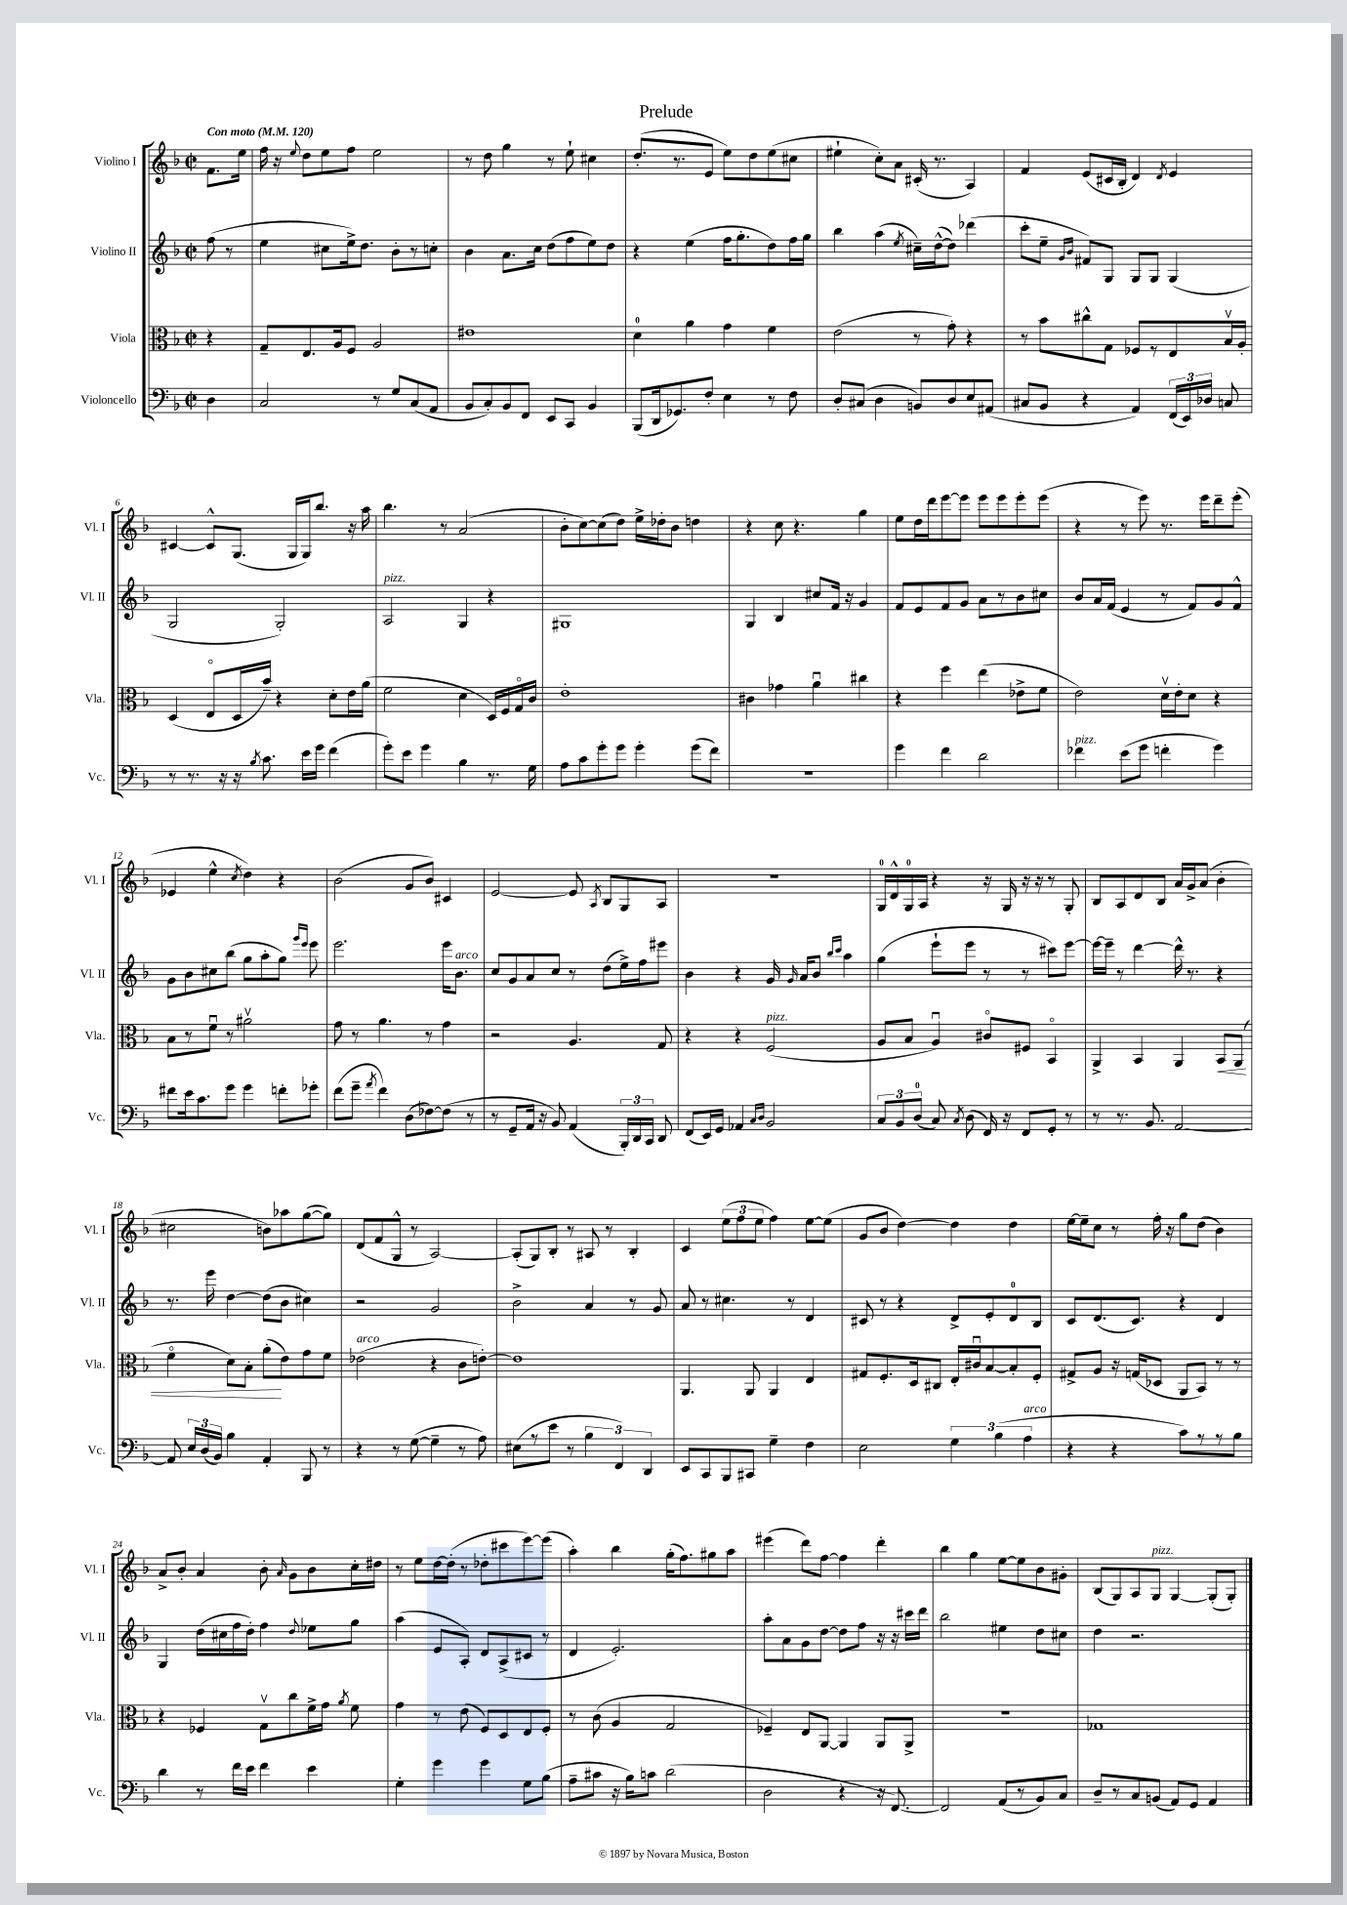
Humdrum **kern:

**kern	**kern	**dynam	**kern	**kern
*part4	*part3	*part3	*part2	*part1
*staff4	*staff3	*staff3	*staff2	*staff1
*I"Violoncello	*I"Viola	*	*I"Violino II	*I"Violino I
*I'Vc.	*I'Vla.	*	*I'Vl. II	*I'Vl. I
*clefF4	*clefC3	*	*clefG2	*clefG2
*k[b-]	*k[b-]	*	*k[b-]	*k[b-]
*M2/2	*M2/2	*	*M2/2	*M2/2
*met(c|)	*met(c|)	*	*met(c|)	*met(c|)
*MM120	*MM120	*	*MM120	*MM120
=	=	=	=	=
!	!	!	!	!LO:TX:a:B:t=Con moto
4D\	4r	.	(8ff\	8.f\L
.	.	.	8r	.
.	.	.	.	16ee\Jk
=1	=1	=1	=1	=1
2C/	8G~/L	.	4ee\	16ff\
.	.	.	.	16r
.	.	.	.	8qqee/
.	8.E/	.	.	8dd\L
.	.	.	8cc#X\L	8ee\
.	16A/k	.	.	.
.	8F/J	.	16ee^\k)	8ff\J
.	.	.	8.dd\J	.
8r	2A/	.	.	2ee\
8G/L	.	.	8b-'\L	.
(8C/	.	.	8r	.
8AA/J	.	.	8ccn'\J	.
=2	=2	=2	=2	=2
8BB-/L	1e#X	.	4b-\	8r
8C'/)	.	.	.	8dd\
8BB-/	.	.	8.a\L	4gg\
8FF/J	.	.	.	.
.	.	.	16cc\Jk	.
8EE/L	.	.	(8dd\L	8r
8CC/J	.	.	8ff\	8ee`\
4BB-/	.	.	8ee\)	4cc#X\
.	.	.	8dd\J	.
=3	=3	=3	=3	=3
(8BBB-/L	4d\	.	4r	(8.dd'/L
16DD/k	.	.	.	.
8.GG-X/)	.	.	.	8.r
.	4a\	.	(4ee\	.
8F'/J	.	.	.	8e/J
4E\	4g\	.	16ff\KL	8ee\L)
.	.	.	8.gg'\	.
.	.	.	.	8dd\
8r	4f\	.	8dd\)	(8ee\
8F\	.	.	16ff\L	8cc#X\J
.	.	.	16gg\JJ	.
=4	=4	=4	=4	=4
8D'/L	(2e\	.	4bb-\	4ee#X`\
(8C#X/J	.	.	.	.
4D\	.	.	(4aa\	8cc'\L)
.	.	.	.	8a\J
.	.	.	8qee/	.
8BBn/L)	8r	.	16cc#X~\LL)	(16c#X'/
.	.	.	([16dd^^\J	8.r
8D/	8g'\)	.	8dd\J])	.
8E/	4r	.	(4ddd-X\	4A/)
(8AA#X/J	.	.	.	.
=5	=5	=5	=5	=5
8C#X/L	8r	.	8ccc'\L	4f/
8BB-/J	8b-\L	.	8ee~\J	.
.	.	.	16qqg/LL	.
.	.	.	16qqb-/JJ	.
4r	8cc#X^^\	.	8f#X/L)	(8e/L
.	8G\J	.	8G/J	16c#X/L
.	.	.	.	16B-'/JJ
4AA/)	8F-X/L	.	8G/L	4d/)
.	8r	.	8G/J	.
.	.	.	.	8qd/
(24FF/LL	8E/	.	(4G/	4e/
24EE/)	.	.	.	.
24D-X/JJ	.	.	.	.
8Cn/	16B-v/L	.	.	.
.	16A'/JJ	.	.	.
!!LO:LB:g=z
=6	=6	=6	=6	=6
8r	(4D/	.	2G/	[4c#X/
8.r	.	.	.	.
.	8E/L	.	.	8c#^^/L]
16r	.	.	.	.
16r	16D/L	.	.	(8.G/J
8qB-/	.	.	.	.
8.c\	16b-~/JJ)	.	.	.
.	4r	.	2G'/)	.
.	.	.	.	16G/LL
16e\LL	.	.	.	16G/J)
16g\JJ	.	.	.	8.bb-/J
(4f\	8d'\L	.	.	.
.	16e\L	.	.	16r
.	(16a\JJ	.	.	16aa\
=7	=7	=7	=7	=7
!	!	!	!LO:TX:a:i:t=pizz.	!
8g'\L)	2f\	.	2A/	4.bb-\
8e\J	.	.	.	.
4g\	.	.	.	.
.	.	.	.	8r
4B-\	4d\	.	4G/	(2a/
8.r	16D/LL)	.	4r	.
.	16F/	.	.	.
.	16G/	.	.	.
16G\	16c/JJ	.	.	.
=8	=8	=8	=8	=8
8A\L	1e'	.	1G#X	8b-'\L
8c\	.	.	.	[8cc\)
8g'\	.	.	.	(8cc\]
8g\J	.	.	.	8dd\J)
4g'\	.	.	.	16ee^\LL
.	.	.	.	16dd-X'\J
.	.	.	.	8b-\J
(8g\L	.	.	.	4ddn\
8f\J)	.	.	.	.
=9	=9	=9	=9	=9
1r	4c#X\	.	4G/	4r
.	4g-X\	.	4B-/	8cc\
.	.	.	.	4.r
.	4au\	.	8cc#X/L	.
.	.	.	16f/Jk	.
.	.	.	16r	.
.	4cc#X\	.	4g/	4gg\
=10	=10	=10	=10	=10
4g\	4r	.	8f/L	8ee\L
.	.	.	8e/	16dd\L
.	.	.	.	16ddd\J
4f\	4ff\	.	8f/	[8eee\
.	.	.	8g/J	8eee\J]
2d\	(4ee\	.	8a\L	8eee\L
.	.	.	8r	8eee\
.	8e-X^\L	.	8b-\	8eee'\
.	8f\J	.	8cc#X\J	(8eee\J
=11	=11	=11	=11	=11
!LO:TX:a:i:t=pizz.	!	!	!	!
4f-X\	2e\)	.	8b-/L	4r
.	.	.	16a/L	.
.	.	.	(16f/JJ	.
(8e\L	.	.	4e/	8r
8g\J	.	.	.	8eee\)
4fn'\	16dv\LL	.	8r	8.r
.	16e'\J	.	.	.
.	8d\J	.	8f/L)	.
.	.	.	.	16eee\KL
4g\)	4r	.	8g/	8ddd~\
.	.	.	8f^^/J	(8eee'\J
!!LO:LB:g=z
=12	=12	=12	=12	=12
8f#X\L	8B-\L	.	8g\L	4e-X/
16e\k	8r	.	8b-\	.
8.c\	.	.	.	.
.	8fu\J	.	8cc#X\	4ee^^\
8g\J	8r	.	(8bb-\J	.
.	.	.	.	8qcc/
4g\	2a#Xv\	.	8gg\L	4dd\)
.	.	.	8aa'\	.
8fn'\L	.	.	8gg\J)	4r
.	.	.	16qqggg/LL	.
.	.	.	16qqeee/JJ	.
8g-X'\J	.	.	8eee\	.
=13	=13	=13	=13	=13
(8f\L	8g\	.	2.eee\	(2b-\
8g~\J	8r	.	.	.
8qa/	.	.	.	.
4f\)	4.a\	.	.	.
(8D\L	.	.	.	8g/L
[8F-X\)	8r	.	.	8b-/J)
(8F-\J]	4g\	.	16eee\KL	4c#X/
!	!	!	!LO:TX:a:i:t=arco	!
.	.	.	8.b-\J	.
8r	.	.	.	.
=14	=14	=14	=14	=14
8r	2r	.	8cc/L	[2e/
8GG~/L	.	.	8g/	.
16AA/Jk	.	.	8a/	.
16r	.	.	.	.
8BB-/)	.	.	8cc/J	.
(4AA/	4.A/	.	8r	8e/]
.	.	.	.	8qA/
.	.	.	(8dd\L	8B-/L
24BBB-'/LL)	.	.	16ee^\L)	8G/
24DD/	.	.	.	.
.	.	.	16ff\J	.
24CC/JJ	.	.	.	.
8DD/	8G/	.	8eee#X\J	8A/J
=15	=15	=15	=15	=15
(8FF/L	4r	.	4b-\	1r
16EE/L)	.	.	.	.
16GG/JJ	.	.	.	.
4AA-X/	4r	.	4r	.
16qqC/LL	.	.	.	.
16qqD/JJ	.	.	.	.
!	!LO:TX:a:i:t=pizz.	!	!	!
2BB-/	(2F/	.	16g/	.
.	.	.	16qqg/	.
.	.	.	16a/KL	.
.	.	.	8b-/J	.
.	.	.	16qqbb-/LL	.
.	.	.	16qqccc/JJ	.
.	.	.	4aa\	.
=16	=16	=16	=16	=16
12C/L	8A/L	.	(4gg\	16G/LL
.	.	.	.	16d^^/
12BB-/	.	.	.	.
.	8B-/J	.	.	16G/
(12D/J	.	.	.	.
.	.	.	.	16A/JJ
8C/)	4Au/)	.	8eee`\L	4r
8qC/	.	.	.	.
(8D\	.	.	8eee\J	.
16FF/)	8c#X/L	.	8r	16r
16r	.	.	.	16G/
8FF/L	8F#X/J	.	8r	16r
.	.	.	.	16r
8GG'/J	4BB-/	.	8ccc#X\L)	8r
8r	.	.	[8eee\J	8G'/
=17	=17	=17	=17	=17
8r	4AA^/	.	16eee\LL_	8B-/L
.	.	.	16eee~\JJ]	.
8.r	.	.	8r	8A/
.	4BB-/	.	[4ddd\	8d/
8.BB-/	.	.	.	.
.	.	.	.	8B-/J
[2AA/	4AA/	.	16ddd^^\]	16a/LL
.	.	.	8.r	16g^/J
.	.	.	.	(8a/J
!	!	!LO:HP:b	!	!
.	8BB-/L	<	4r	4b-'\
.	(8AA/J	.	.	.
!!LO:LB:g=z
=18	=18	=18	=18	=18
8AA/]	4f\	.	8.r	2cc#X\
24E/LL	.	.	.	.
(24D/	.	.	.	.
.	.	.	16eee\	.
24BB-/JJ)	.	.	.	.
4B-\	8d\L)	.	[4dd\	.
.	8B-'\J	.	.	.
4AA'/	(8a'\L	.	(8dd\L]	8bn\L)
.	8e\)	[	8b-\J	8aa-X\
8BBB-/	8g\	.	4cc#X\)	([8gg\
8r	8f\J	.	.	8gg\J])
=19	=19	=19	=19	=19
!	!LO:TX:a:i:t=arco	!	!	!
4r	(2e-X\	.	2r	(8d/L
.	.	.	.	8f/
8r	.	.	.	8G^^/J
([8G\	.	.	.	8r
4G~\]	4r	.	2g/	[2A/)
8r	8c\L	.	.	.
8A\)	[8en'\J)	.	.	.
=20	=20	=20	=20	=20
(8E#X\L	1e]	.	2b-^\	(8A'/L]
8r	.	.	.	8G/)
8e\J	.	.	.	8B-'/J
8r	.	.	.	8r
6B-\	.	.	4a/	8A#X/
.	.	.	.	8r
6FF/)	.	.	.	.
.	.	.	8r	4B-'/
6DD/	.	.	.	.
.	.	.	8g/	.
=21	=21	=21	=21	=21
8EE/L	4.AA/	.	8a/	4c/
8CC/	.	.	8r	.
8BBB-/	.	.	4.cc#X\	(12ee\L
.	.	.	.	12ff\
8CC#X/J	8AA/	.	.	.
.	.	.	.	12ee\J
4G~\	4AA/	.	.	4ff\)
.	.	.	8r	.
4F\	4E/	.	4d/	[8ee\L
.	.	.	.	(8ee\J]
=22	=22	=22	=22	=22
2E\	8G#X/L	.	8c#X/	8g/L
.	8.F'/	.	8r	8b-/J
.	.	.	4r	[4dd\)
.	16D/k	.	.	.
.	8C#X/J	.	.	.
6G\	16E'/LL	.	8d^/L	4dd\]
.	16c#Xu/J	.	.	.
.	[8B-/	.	8e'/	.
(6B-\	.	.	.	.
.	8B-'/]	.	8d/	4dd\
!LO:TX:a:i:t=arco	!	!	!	!
6A\	.	.	.	.
.	8F'/J	.	8B-/J	.
=23	=23	=23	=23	=23
4r	8G#X^/L	.	8c/L	[16ee\LL
.	.	.	.	16ee~\J]
.	8A/J	.	(8.d/	8cc\J
4r	16r	.	.	8r
.	(16Gn/KL	.	8.c/J)	.
.	8D-X/J	.	.	16ff'\
.	.	.	.	16r
8c\L)	8AA/L	.	4r	8gg\L
8r	8BB-/J)	.	.	(8dd\J
8r	8r	.	4d/	4b-\)
8B-\J	8r	.	.	.
!!LO:LB:g=z
=24	=24	=24	=24	=24
4d\	4r	.	4G/	8a^/L
.	.	.	.	8b-'/J
8r	4F-X/	.	(16dd\LL	4a/
.	.	.	16cc#X\	.
16f\LL	.	.	16ff\	.
16e\JJ	.	.	16dd'\JJ)	.
4f\	8Gv\L	.	4ff\	8b-'\
.	.	.	.	16qqa/
.	8cc\	.	.	8g\L
.	.	.	8qqdd/	.
4e\	16f^\L	.	8ee-X\L	8b-\
.	16g\JJ	.	.	.
.	8qa/	.	.	.
.	8f\	.	8gg\J	16cc'\L
.	.	.	.	16dd#X\JJ
=25	=25	=25	=25	=25
4G'\	4g\	.	(4aa\	8r
.	.	.	.	8ee\L
4g\	8r	.	8e/L	[16dd\L
.	.	.	.	(16dd'\JJ]
.	(8e\	.	8A'/J)	8r
4g\	8F/L)	.	8d/L	8dd-X'\L
.	8D/	.	(8A^/	8ccc#X\
8G\L	8E/	.	8c#X/J	[8eee\)
(8B-\J	8F'/J	.	8r	(8eee\J]
=26	=26	=26	=26	=26
8A~\L	8r	.	4d/	4aa'\)
8c#X\J	(8c\	.	.	.
16r	4A/	.	2.e'/)	4bb-\
16B-\KL)	.	.	.	.
8cn\J	.	.	.	.
(2d\	2G/	.	.	(16gg'\KL
.	.	.	.	8.ff\)
.	.	.	.	8gg#X\
.	.	.	.	8aa\J
=27	=27	=27	=27	=27
2D\	4F-X~/)	.	8aa'\L	(4eee#X\
.	.	.	8a\	.
.	8E/L	.	8g\	8ddd\L)
.	[8AA/J	.	[8dd\J	[8ff\J
4r	4AA/]	.	8dd\L]	4ff\]
.	.	.	8ff\J	.
16r	8AA/L	.	16r	4ddd'\
[8.FF/)	.	.	16r	.
.	8AA^/J	.	16ccc#X\LL	.
.	.	.	16ddd\JJ	.
=28	=28	=28	=28	=28
2FF/]	1r	.	2bb-\	4bb-\
.	.	.	.	4gg\
(8AA/L	.	.	4ee#X\	[8ee\L
8r	.	.	.	8ee\]
8BB-/)	.	.	8dd\L	8b-\
8C/J	.	.	8cc#X\J	8g#X'\J
=29	=29	=29	=29	=29
8D~/L	1G-X	.	4dd\	(8B-/L
8r	.	.	.	8G/)
8C/	.	.	2.r	8A/
!	!	!	!	!LO:TX:a:i:t=pizz.
(8BBn/J	.	.	.	8G/J
8AA/L)	.	.	.	[4G/
8GG/J	.	.	.	.
4AA/	.	.	.	(8G'/L]
.	.	.	.	8G'/J)
==	==	==	==	==
*-	*-	*-	*-	*-
